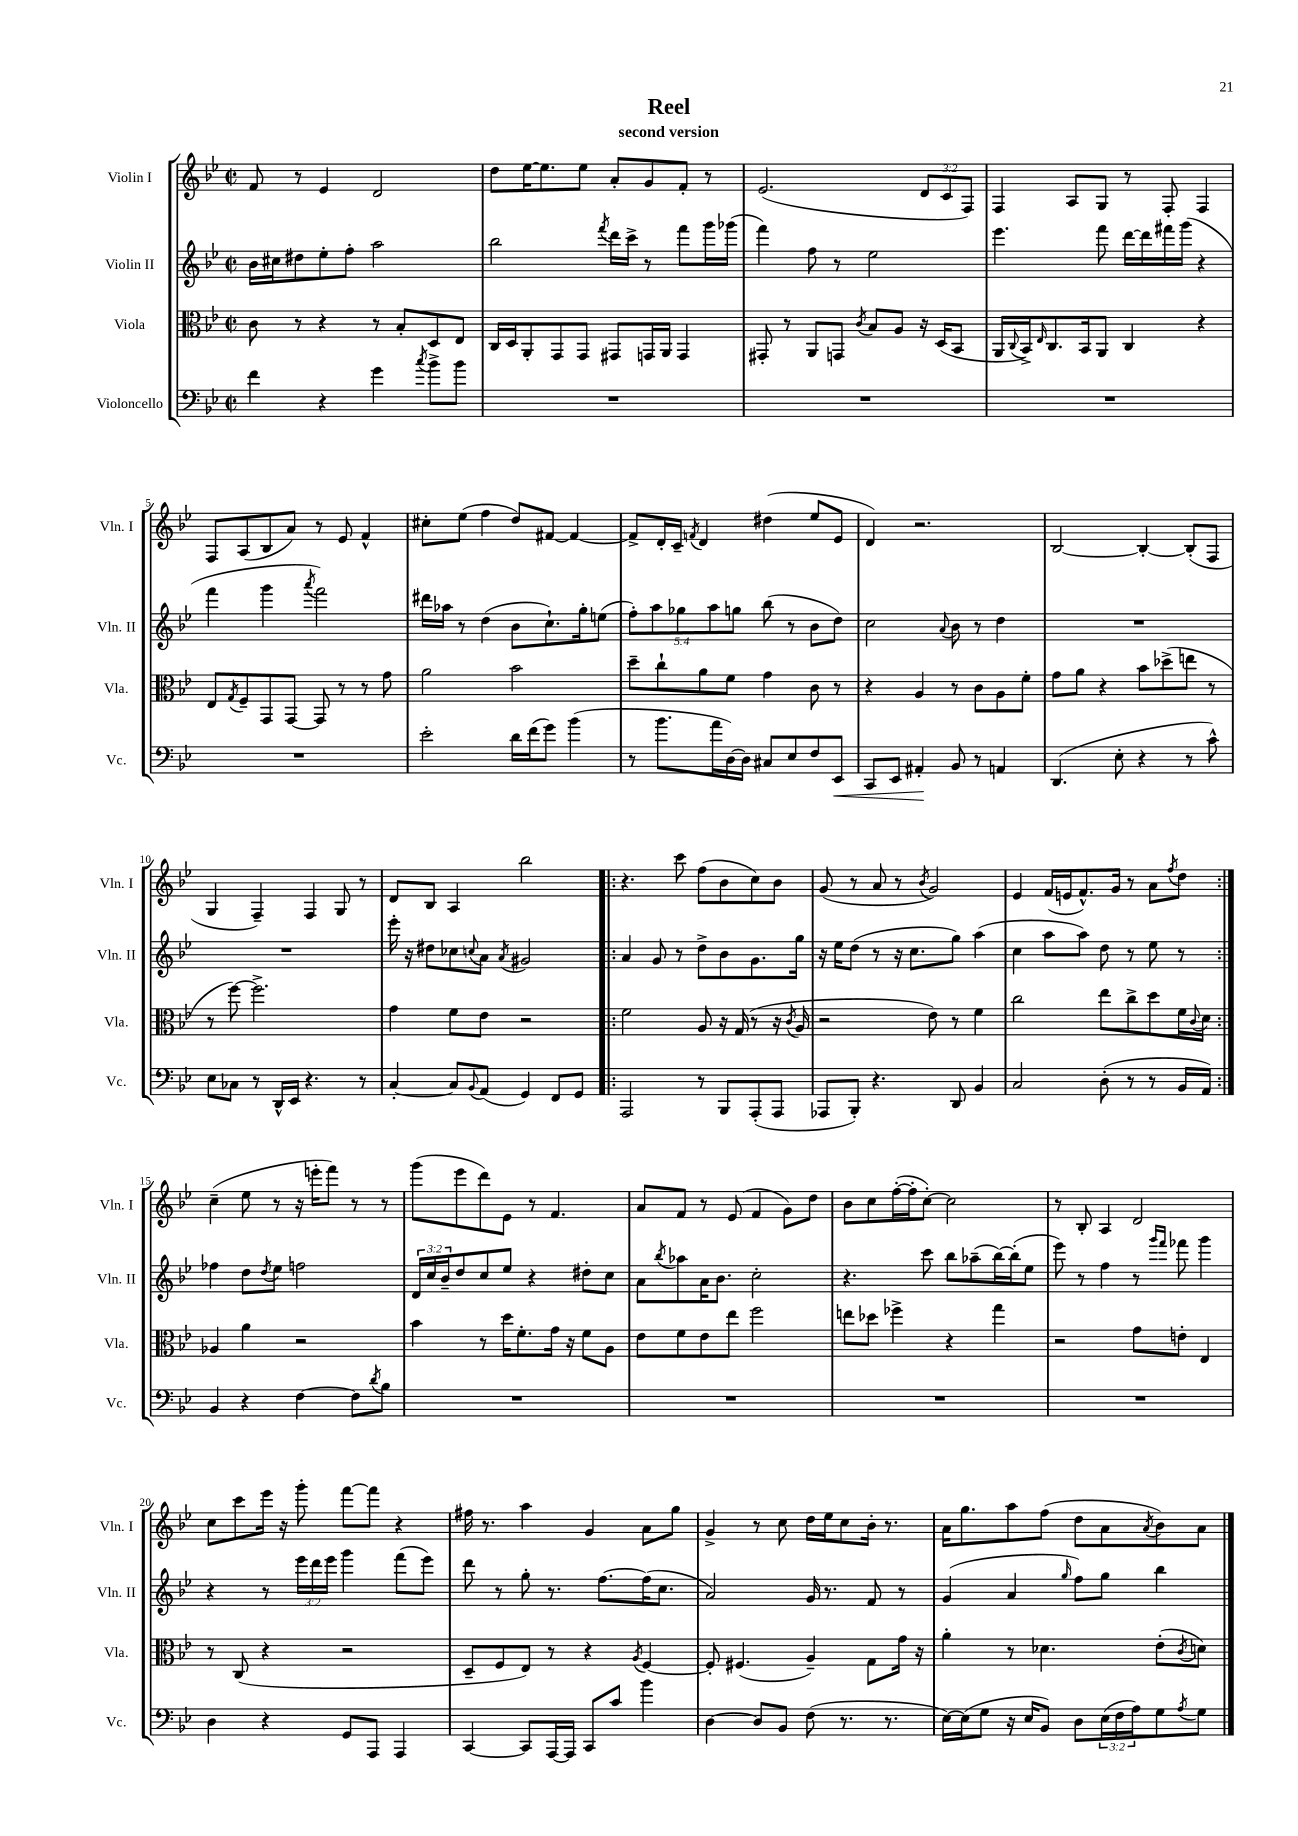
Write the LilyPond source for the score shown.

\header { title = "Reel" subtitle = "second version" }
<<
\new StaffGroup <<
\new Staff = "s0" \with { instrumentName = "Violin I" shortInstrumentName = "Vln. I" } {
    \clef treble \key bes \major \defaultTimeSignature \time 2/2 \override Staff.TupletNumber.text = #tuplet-number::calc-fraction-text
    f'8 r8 ees'4 d'2 |
    d''8 ees''16~ ees''8. ees''8 a'8-. g'8 f'8-. r8 |
    ees'2.( \tuplet 3/2 { d'8 c'8 f8) } |
    f4 a8 g8 r8 f8-. f4 |
    f8 a8( bes8 a'8) r8 ees'8 f'4-^ |
    cis''8-. ees''8( f''4 d''8) fis'8~ fis'4~ |
    fis'8-> d'16-. c'16-- \acciaccatura { f'8 } d'4 dis''4( ees''8 ees'8 |
    d'4) r2. |
    bes2~ bes4~-. bes8-.( f8 |
    g4 f4--) f4 g8 r8 |
    d'8 bes8 a4 bes''2 |
    \repeat volta 2 { r4. c'''8 f''8( bes'8 c''8) bes'8 |
    g'8( r8 a'8 r8 \acciaccatura { bes'8 } g'2) |
    ees'4 f'16( e'16 f'8.-^) g'16 r8 a'8 \acciaccatura { f''8 } d''8 | }
    c''4--( ees''8 r8 r16 e'''16-. f'''8) r8 r8 |
    g'''8( ees'''8 d'''8) ees'8 r8 f'4. |
    a'8 f'8 r8 ees'8( f'4 g'8) d''8 |
    bes'8 c''8 f''16~-.( f''16-. c''8~-.) c''2 |
    r8 bes8-. a4 d'2 |
    c''8 c'''8 ees'''16 r16 g'''8-. f'''8~ f'''8 r4 |
    fis''16 r8. a''4 g'4 a'8 g''8 |
    g'4-> r8 c''8 d''16 ees''16 c''8 bes'16-. r8. |
    a'16 g''8. a''8 f''8( d''8 a'8 \acciaccatura { a'8 } bes'8) a'8 \bar "|." |
}
\new Staff = "s1" \with { instrumentName = "Violin II" shortInstrumentName = "Vln. II" } {
    \clef treble \key bes \major \defaultTimeSignature \time 2/2 \override Staff.TupletNumber.text = #tuplet-number::calc-fraction-text
    bes'16 cis''16 dis''8 ees''8-. f''8-. a''2 |
    bes''2 \acciaccatura { f'''8 } d'''16 c'''16-> r8 f'''8 g'''16 ges'''16( |
    f'''4) f''8 r8 ees''2 |
    ees'''4. f'''8 d'''16~ d'''16 fis'''16 g'''16( r4 |
    f'''4 g'''4 \acciaccatura { a'''8 } f'''2) |
    dis'''16 aes''16 r8 d''4( bes'8 c''8.-!) g''16-. e''8( |
    \tuplet 5/4 { f''8-.) a''8 ges''8 a''8 g''8 } bes''8( r8 bes'8 d''8) |
    c''2 \appoggiatura { a'8 } bes'8 r8 d''4 |
    R1 |
    R1 |
    ees'''16-. r16 dis''8 ces''8 \appoggiatura { c''8 } a'8 \acciaccatura { a'8 } gis'2 |
    \repeat volta 2 { a'4 g'8 r8 d''8-> bes'8 g'8. g''16 |
    r16 ees''16 d''8( r8 r16 c''8. g''8) a''4( |
    c''4 a''8 a''8) d''8 r8 ees''8 r8 | }
    fes''4 d''8 \acciaccatura { d''8 } ees''8 f''2 |
    \tuplet 3/2 { d'16 c''16 bes'16-- } d''8 c''8 ees''8 r4 dis''8-. c''8 |
    a'8 \acciaccatura { bes''8 } aes''8 a'16 bes'8. c''2-. |
    r4. c'''8 bes''8 aes''8--( bes''16~) bes''16-.( ees''8 |
    ees'''8) r8 f''4 r8 \grace { g'''16 f'''16 } fes'''8 g'''4 |
    r4 r8 \tuplet 3/2 { ees'''16 d'''16 ees'''16 } g'''4 f'''8( ees'''8) |
    d'''8 r8 g''8-. r8. f''8.~ f''16( c''8. |
    a'2) g'16 r8. f'8 r8 |
    g'4( a'4 \grace { g''16 } f''8) g''8 bes''4 \bar "|." |
}
\new Staff = "s2" \with { instrumentName = "Viola" shortInstrumentName = "Vla." } {
    \clef alto \key bes \major \defaultTimeSignature \time 2/2
    c'8 r8 r4 r8 bes8-. d8 ees8 |
    c16 d16 a,8-. g,8 g,8 gis,8 g,16 a,16 g,4 |
    gis,8-. r8 a,8 g,8 \acciaccatura { c'8 } bes8 a8 r16 d16( bes,8 |
    a,16 \appoggiatura { c8 } bes,16->) \grace { ees16 } c8. bes,16 a,8 c4 r4 |
    ees8 \acciaccatura { g8 } f8-- g,8 g,8~ g,8 r8 r8 g'8 |
    a'2 bes'2 |
    d''8-- c''8-! a'8 f'8 g'4 c'8 r8 |
    r4 a4 r8 c'8 a8 f'8-. |
    g'8 a'8 r4 bes'8 des''8->( e''8 r8 |
    r8 f''8~) f''2.-> |
    g'4 f'8 ees'8 r2 |
    \repeat volta 2 { f'2 a8 r16 g16( r8 r16 \acciaccatura { c'8 } a16 |
    r2 ees'8) r8 f'4 |
    c''2 ees''8 c''8-> d''8 f'16 \appoggiatura { c'8 } d'16 | }
    aes4 a'4 r2 |
    bes'4 r8 d''16 f'8.-. g'16 r16 f'8 a8 |
    ees'8 f'8 ees'8 ees''8 f''2 |
    e''8 des''8 fes''4-> r4 g''4 |
    r2 g'8 e'8-. ees4 |
    r8 c8( r4 r2 |
    d8-- f8 ees8) r8 r4 \acciaccatura { a8 } f4~ |
    f8-. fis4.( a4--) g8 g'16 r16 |
    a'4-. r8 des'4. ees'8-.( \acciaccatura { c'8 } d'8) \bar "|." |
}
\new Staff = "s3" \with { instrumentName = "Violoncello" shortInstrumentName = "Vc." } {
    \clef bass \key bes \major \defaultTimeSignature \time 2/2 \override Staff.TupletNumber.text = #tuplet-number::calc-fraction-text
    f'4 r4 g'4 \acciaccatura { c''8 } bes'8-> bes'8 |
    R1 |
    R1 |
    R1 |
    R1 |
    ees'2-. d'16 f'16( g'8) bes'4( |
    r8 bes'8. a'16 d16~) d16 cis8 ees8 f8 ees,8\< |
    c,8 ees,8 ais,4-.\! bes,8 r8 a,4 |
    d,4.( ees8-. r4 r8 c'8-^) |
    ees8 ces8 r8 d,16-^ ees,16 r4. r8 |
    c4~-. c8 \appoggiatura { bes,8 } a,8( g,4) f,8 g,8 |
    \repeat volta 2 { a,,2 r8 bes,,8 a,,8-.( a,,8 |
    aes,,8 bes,,8-.) r4. d,8 bes,4 |
    c2 d8-.( r8 r8 bes,16 a,16) | }
    bes,4 r4 f4~ f8 \acciaccatura { d'8 } bes8 |
    R1 |
    R1 |
    R1 |
    R1 |
    d4 r4 g,8 a,,8 a,,4 |
    c,4~ c,8 a,,16~ a,,16 c,8 c'8 bes'4 |
    d4~ d8 bes,8 f8( r8. r8. |
    ees16~) ees16( g8 r16 ees16 bes,8) d8 \tuplet 3/2 { ees16( f16 a16) } g8 \acciaccatura { a8 } g8 \bar "|." |
}
>>
>>
